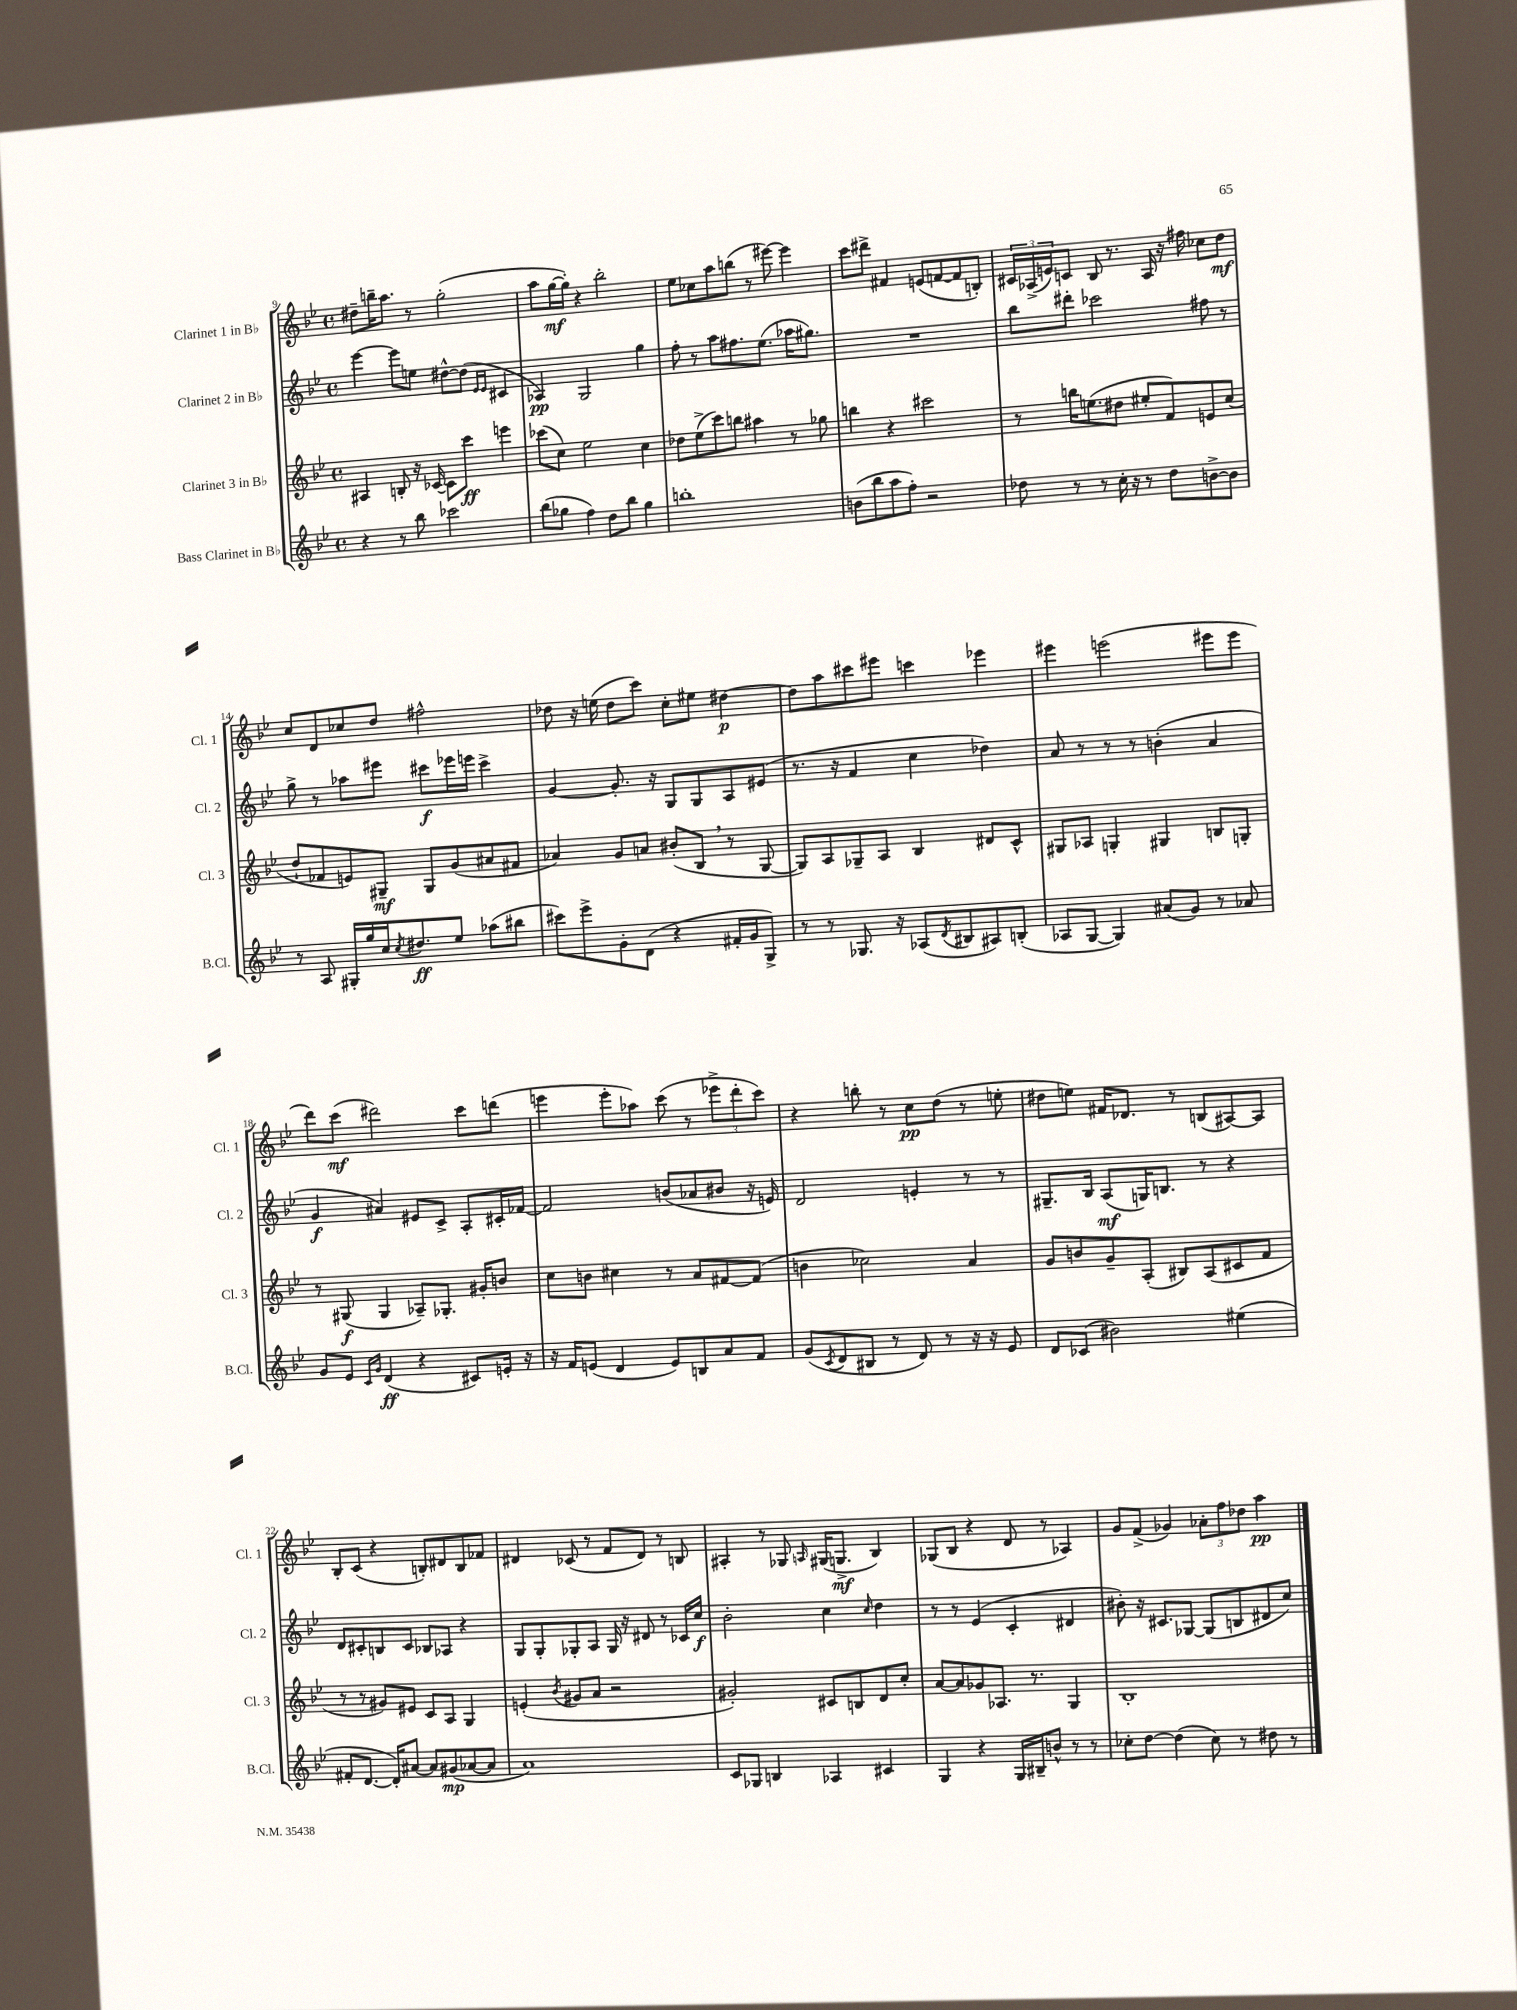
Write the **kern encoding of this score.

**kern	**dynam	**kern	**dynam	**kern	**dynam	**kern	**dynam
*part4	*part4	*part3	*part3	*part2	*part2	*part1	*part1
*staff4	*staff4	*staff3	*staff3	*staff2	*staff2	*staff1	*staff1
*I"Bass Clarinet in B♭	*	*I"Clarinet 3 in B♭	*	*I"Clarinet 2 in B♭	*	*I"Clarinet 1 in B♭	*
*I'B.Cl.	*	*I'Cl. 3	*	*I'Cl. 2	*	*I'Cl. 1	*
*clefG2	*	*clefG2	*	*clefG2	*	*clefG2	*
*k[b-e-]	*	*k[b-e-]	*	*k[b-e-]	*	*k[b-e-]	*
*M4/4	*	*M4/4	*	*M4/4	*	*M4/4	*
*met(c)	*	*met(c)	*	*met(c)	*	*met(c)	*
=9	=9	=9	=9	=9	=9	=9	=9
4r	.	4A#X/	.	[4eee-\	.	8dd#X~\L	.
.	.	.	.	.	.	16bbn~\K	.
.	.	.	.	.	.	8.aa\J	.
8r	.	8Bn'/	.	8eee-\L]	.	.	.
8bb-\	.	16r	.	8een\J	.	8r	.
.	.	[16c-X/	.	.	.	.	.
2ccc-X\	.	8c-\L]	.	[8dd#X^^\L	.	(2gg'\	.
.	.	8ccc\J	ff	(8dd#\J]	.	.	.
.	.	.	.	16qqe-/LL	.	.	.
.	.	.	.	16qqe-/JJ	.	.	.
.	.	4eeen\	.	4c#X/	.	.	.
=10	=10	=10	=10	=10	=10	=10	=10
(8bb-\L	.	(8ccc-X\L	.	4A-X/)	pp	8aa\L	.
8gg-X\J	.	8cc\J)	.	.	.	[16gg\L	mf
.	.	.	.	.	.	16gg'\JJ])	.
4ff\)	.	2ee-\	.	2G/	.	4r	.
8dd\L	.	.	.	.	.	2bb-'\	.
8bb-\J	.	.	.	.	.	.	.
4gg-\	.	4cc\	.	4gg\	.	.	.
=11	=11	=11	=11	=11	=11	=11	=11
1bbn'	.	8dd-X\L	.	8ff'\	.	8ee-\L	.
.	.	(8ee-^\	.	8r	.	8cc-X\	.
.	.	8ccc\)	.	8aa\L	.	8aa\	.
.	.	8bbn\J	.	8.ff#X\	.	(8bbn\J	.
.	.	4aa#X\	.	.	.	8r	.
.	.	.	.	(8.ee-\J	.	.	.
.	.	.	.	.	.	[8eee#X\)	.
.	.	8r	.	16aa-X\KL	.	4eee#\]	.
.	.	.	.	8.gg#X\J)	.	.	.
.	.	8gg-X\	.	.	.	.	.
=12	=12	=12	=12	=12	=12	=12	=12
(8bn\L	.	4bbn\	.	1r	.	8ccc\L	.
8bb-\	.	.	.	.	.	8ddd#X^\J	.
8aa\	.	4r	.	.	.	4f#X/	.
8ff'\J)	.	.	.	.	.	.	.
2r	.	2ccc#X\	.	.	.	(8en/L	.
.	.	.	.	.	.	[8fn/	.
.	.	.	.	.	.	8f/]	.
.	.	.	.	.	.	8Bn'/J)	.
=13	=13	=13	=13	=13	=13	=13	=13
8dd-X\	.	8r	.	8bb-\L	.	24c#X/LL	.
.	.	.	.	.	.	(24A-X^/	.
.	.	.	.	.	.	24en/J)	.
8r	.	16bbn\KL	.	8ddd#X'\J	.	8cn/J	.
.	.	(8.een\	.	.	.	.	.
8r	.	.	.	2ccc-X\	.	8B-/	.
16cc'\	.	8dd#X\J	.	.	.	8.r	.
16r	.	.	.	.	.	.	.
8r	.	8ee#X'/L	.	.	.	.	.
.	.	.	.	.	.	16A-/	.
8dd-\L	.	8f/)	.	.	.	16r	.
.	.	.	.	.	.	16ff#X\	.
[8bn^\	.	8en/	.	8ff#X\	.	8cc-X\L	.
8b\J]	.	(8cc/J	.	8r	.	8dd\J	mf
!!LO:LB:g=z
=14	=14	=14	=14	=14	=14	=14	=14
8r	.	8dd`/L	.	8gg^\	.	8cc/L	.
8A/	.	8f-X/	.	8r	.	8d/	.
16G#X'/LL	.	8en/)	.	8aa-X\L	.	8cc-X/	.
16gg/	.	.	.	.	.	.	.
16cc/J	.	8G#X~/J	mf	8eee#X\J	.	8dd/J	.
8qcc/	.	.	.	.	.	.	.
8.dd#X/	ff	.	.	.	.	.	.
.	.	8G#/L	.	8ccc#X\L	f	2ff#X^^\	.
8ee-/J	.	(8g/	.	16eee-X\L	.	.	.
.	.	.	.	16eeen\JJ	.	.	.
(8aa-X\L	.	8a#X/	.	4ccc#^\	.	.	.
8bb#X\J	.	8f#X/J	.	.	.	.	.
=15	=15	=15	=15	=15	=15	=15	=15
8ccc#X\L)	.	4a-X/)	.	[4g/	.	8dd-X\	.
8eee-^\	.	.	.	.	.	16r	.
.	.	.	.	.	.	(16een\	.
8g'\	.	8g/L	.	8.g'/]	.	8dd-\L	.
(8d\J	.	8an/J	.	.	.	8ccc\J)	.
.	.	.	.	16r	.	.	.
4r	.	(8b#X'/L	.	8G/L	.	8cc'\L	.
.	.	8B-,/J	.	8G/	.	8ee#X\J	.
16f#X'/LL	.	8r	.	8A/	.	[4dd#X\	p
16g/J	.	.	.	.	.	.	.
8G^/J)	.	[8G/	.	(8e#X/J	.	.	.
=16	=16	=16	=16	=16	=16	=16	=16
8r	.	8G/L])	.	8.r	.	8dd#\L]	.
8r	.	8A/	.	.	.	8aa\	.
.	.	.	.	16r	.	.	.
8.G-X/	.	8G-X~/	.	4f/	.	8ccc#X\	.
.	.	8A/J	.	.	.	8eee#X\J	.
16r	.	.	.	.	.	.	.
(8A-X/L	.	4B-/	.	4cc\	.	4cccn\	.
8qd/	.	.	.	.	.	.	.
8B#X/	.	.	.	.	.	.	.
8A#X/)	.	8d#X/L	.	4dd-X\)	.	4eee-X\	.
(8Bn'/J	.	8c^^/J	.	.	.	.	.
=17	=17	=17	=17	=17	=17	=17	=17
8A-X/L	.	8G#X/L	.	8a/	.	4eee#X\	.
[8G/J	.	8A-X/J	.	8r	.	.	.
4G/])	.	4Gn'/	.	8r	.	(2eeen\	.
.	.	.	.	8r	.	.	.
(8a#X/L	.	4G#X/	.	(4bn'\	.	.	.
8g/J)	.	.	.	.	.	.	.
8r	.	8Bn/L	.	4a/	.	8eee#X\L	.
8a-X/	.	8Gn'/J	.	.	.	8eee#\J	.
!!LO:LB:g=z
=18	=18	=18	=18	=18	=18	=18	=18
8g/L	.	8r	.	4g/	f	8ddd\L)	.
8e-/J	.	(8G#X/	f	.	.	(8ccc\J	mf
16qqc/LL	.	.	.	.	.	.	.
16qqg/JJ	.	.	.	.	.	.	.
(4d/	ff	4G#/	.	4a#X/)	.	2ddd#X\)	.
4r	.	8A-X~/L)	.	8e#X/L	.	.	.
.	.	8.G-X'/J	.	8c^/J	.	.	.
8c#X/L)	.	.	.	8A'/L	.	8ccc\L	.
.	.	16g#X'/KL	.	.	.	.	.
16en'/Jk	.	8bn/J	.	16c#X'/L	.	(8dddn\J	.
16r	.	.	.	[16f-X/JJ	.	.	.
=19	=19	=19	=19	=19	=19	=19	=19
16r	.	8cc\L	.	2f-/]	.	4eeen\	.
16f/KL	.	.	.	.	.	.	.
(8en/J	.	8bn\J	.	.	.	.	.
4d/	.	4cc#X\	.	.	.	8eee'\L	.
.	.	.	.	.	.	8aa-X\J)	.
8e/L)	.	8r	.	(8bn/L	.	(8ccc\	.
8Bn/	.	8a/L	.	8a-X/	.	8r	.
8a/	.	[8f#X/	.	8b#X/J	.	12eee-X^\L	.
.	.	.	.	.	.	12ddd'\	.
8f/J	.	(8f#/J]	.	16r	.	.	.
.	.	.	.	.	.	12ccc\J)	.
.	.	.	.	16en/)	.	.	.
=20	=20	=20	=20	=20	=20	=20	=20
(8g/L	.	4bn\	.	2d/	.	4r	.
8qc/	.	.	.	.	.	.	.
8d/	.	.	.	.	.	.	.
8B#X/J	.	2cc-X\)	.	.	.	8bbn'\	.
8r	.	.	.	.	.	8r	.
8d/)	.	.	.	4en'/	.	8cc\L	pp
8r	.	.	.	.	.	(8dd\J	.
16r	.	4a/	.	8r	.	8r	.
16r	.	.	.	.	.	.	.
8e-/	.	.	.	8r	.	8een'\	.
=21	=21	=21	=21	=21	=21	=21	=21
8d/L	.	8g/L	.	8.G#X~/L	.	8dd#X\L	.
(8c-X/J	.	8bn/	.	.	.	8een\J)	.
.	.	.	.	16B-/Jk	.	.	.
2b#X\)	.	8g~/	.	(8A/L	mf	16f#X/KL	.
.	.	.	.	.	.	8.d-X/J	.
.	.	(8A'/J	.	16Gn/K)	.	.	.
.	.	.	.	8.Bn/J	.	.	.
.	.	8B#X/L)	.	.	.	8r	.
.	.	(8A/	.	8r	.	(8Bn/L	.
(4ee#X\	.	8c#X/	.	4r	.	[8A#X/)	.
.	.	8f/J	.	.	.	8A#/J]	.
!!LO:LB:g=z
=22	=22	=22	=22	=22	=22	=22	=22
8f#X'/L	.	8r	.	8d/L	.	8B-'/L	.
[8.d/J	.	8r	.	8c#X'/	.	(8c/J	.
.	.	8g#X/L)	.	8Bn/	.	4r	.
16d'/KL])	.	.	.	.	.	.	.
[8a#X/J	.	8e#X/J	.	8c#/J	.	.	.
8a#/L]	.	8c/L	.	8B-X/L	.	8Bn'/L)	.
(8g#X/	mp	8A/J	.	8A-X/J	.	8d#X/	.
[8a-X/	.	4G/	.	4r	.	8B/	.
8a-/J]	.	.	.	.	.	8f-X/J	.
=23	=23	=23	=23	=23	=23	=23	=23
1a)	.	(4en'/	.	8G/L	.	4d#X/	.
.	.	.	.	8G'/	.	.	.
.	.	8qb-/	.	.	.	.	.
.	.	8g#X/L	.	8G-X'/	.	(8c-X/	.
.	.	8a/J	.	8A/J	.	8r	.
.	.	2r	.	16G-/	.	8f/L	.
.	.	.	.	16r	.	.	.
.	.	.	.	8d#X/	.	8d#/J)	.
.	.	.	.	8r	.	8r	.
.	.	.	.	16c-X/LL	.	8Bn/	.
.	.	.	.	16cc/JJ	f	.	.
=24	=24	=24	=24	=24	=24	=24	=24
8c/L	.	2g#X'/)	.	2b-'\	.	4A#X'/	.
8G-X/J	.	.	.	.	.	.	.
4Bn/	.	.	.	.	.	8r	.
.	.	.	.	.	.	8G-X/	.
.	.	.	.	.	.	16qqAn/	.
4A-X/	.	8c#X/L	.	4cc\	.	(16G#X/KL	.
.	.	.	.	.	.	8.Gn^/J	mf
.	.	8Bn/	.	.	.	.	.
.	.	.	.	16qqcc/	.	.	.
4c#X/	.	8d/	.	4dd\	.	4B-/)	.
.	.	8cc'/J	.	.	.	.	.
=25	=25	=25	=25	=25	=25	=25	=25
4G/	.	[8a/L	.	8r	.	(8G-X/L	.
.	.	8a/]	.	8r	.	8B-/J	.
4r	.	8g-X/	.	(4e-/	.	4r	.
.	.	8.A-X/J	.	.	.	.	.
16G/LL	.	.	.	4c'/	.	8d/	.
16B#X~/J	.	8.r	.	.	.	.	.
8bn^^/J	.	.	.	.	.	8r	.
8r	.	4G/	.	4d#X/	.	4A-X/)	.
8r	.	.	.	.	.	.	.
=26	=26	=26	=26	=26	=26	=26	=26
8cc-X'\L	.	1B-'	.	8b#X'\)	.	8g/L	.
[8dd\J	.	.	.	16r	.	(8f^/J	.
.	.	.	.	8.c#X/L	.	.	.
(4dd\]	.	.	.	.	.	4g-X/)	.
.	.	.	.	[8G-X/J	.	.	.
8cc-\)	.	.	.	(8G-/L]	.	12a-X'\L	.
.	.	.	.	.	.	12ff\	.
8r	.	.	.	8Bn/	.	.	.
.	.	.	.	.	.	12dd-X\J	.
8dd#X\	.	.	.	8d#X/	.	4aa\	pp
8r	.	.	.	8cc/J)	.	.	.
==	==	==	==	==	==	==	==
*-	*-	*-	*-	*-	*-	*-	*-
